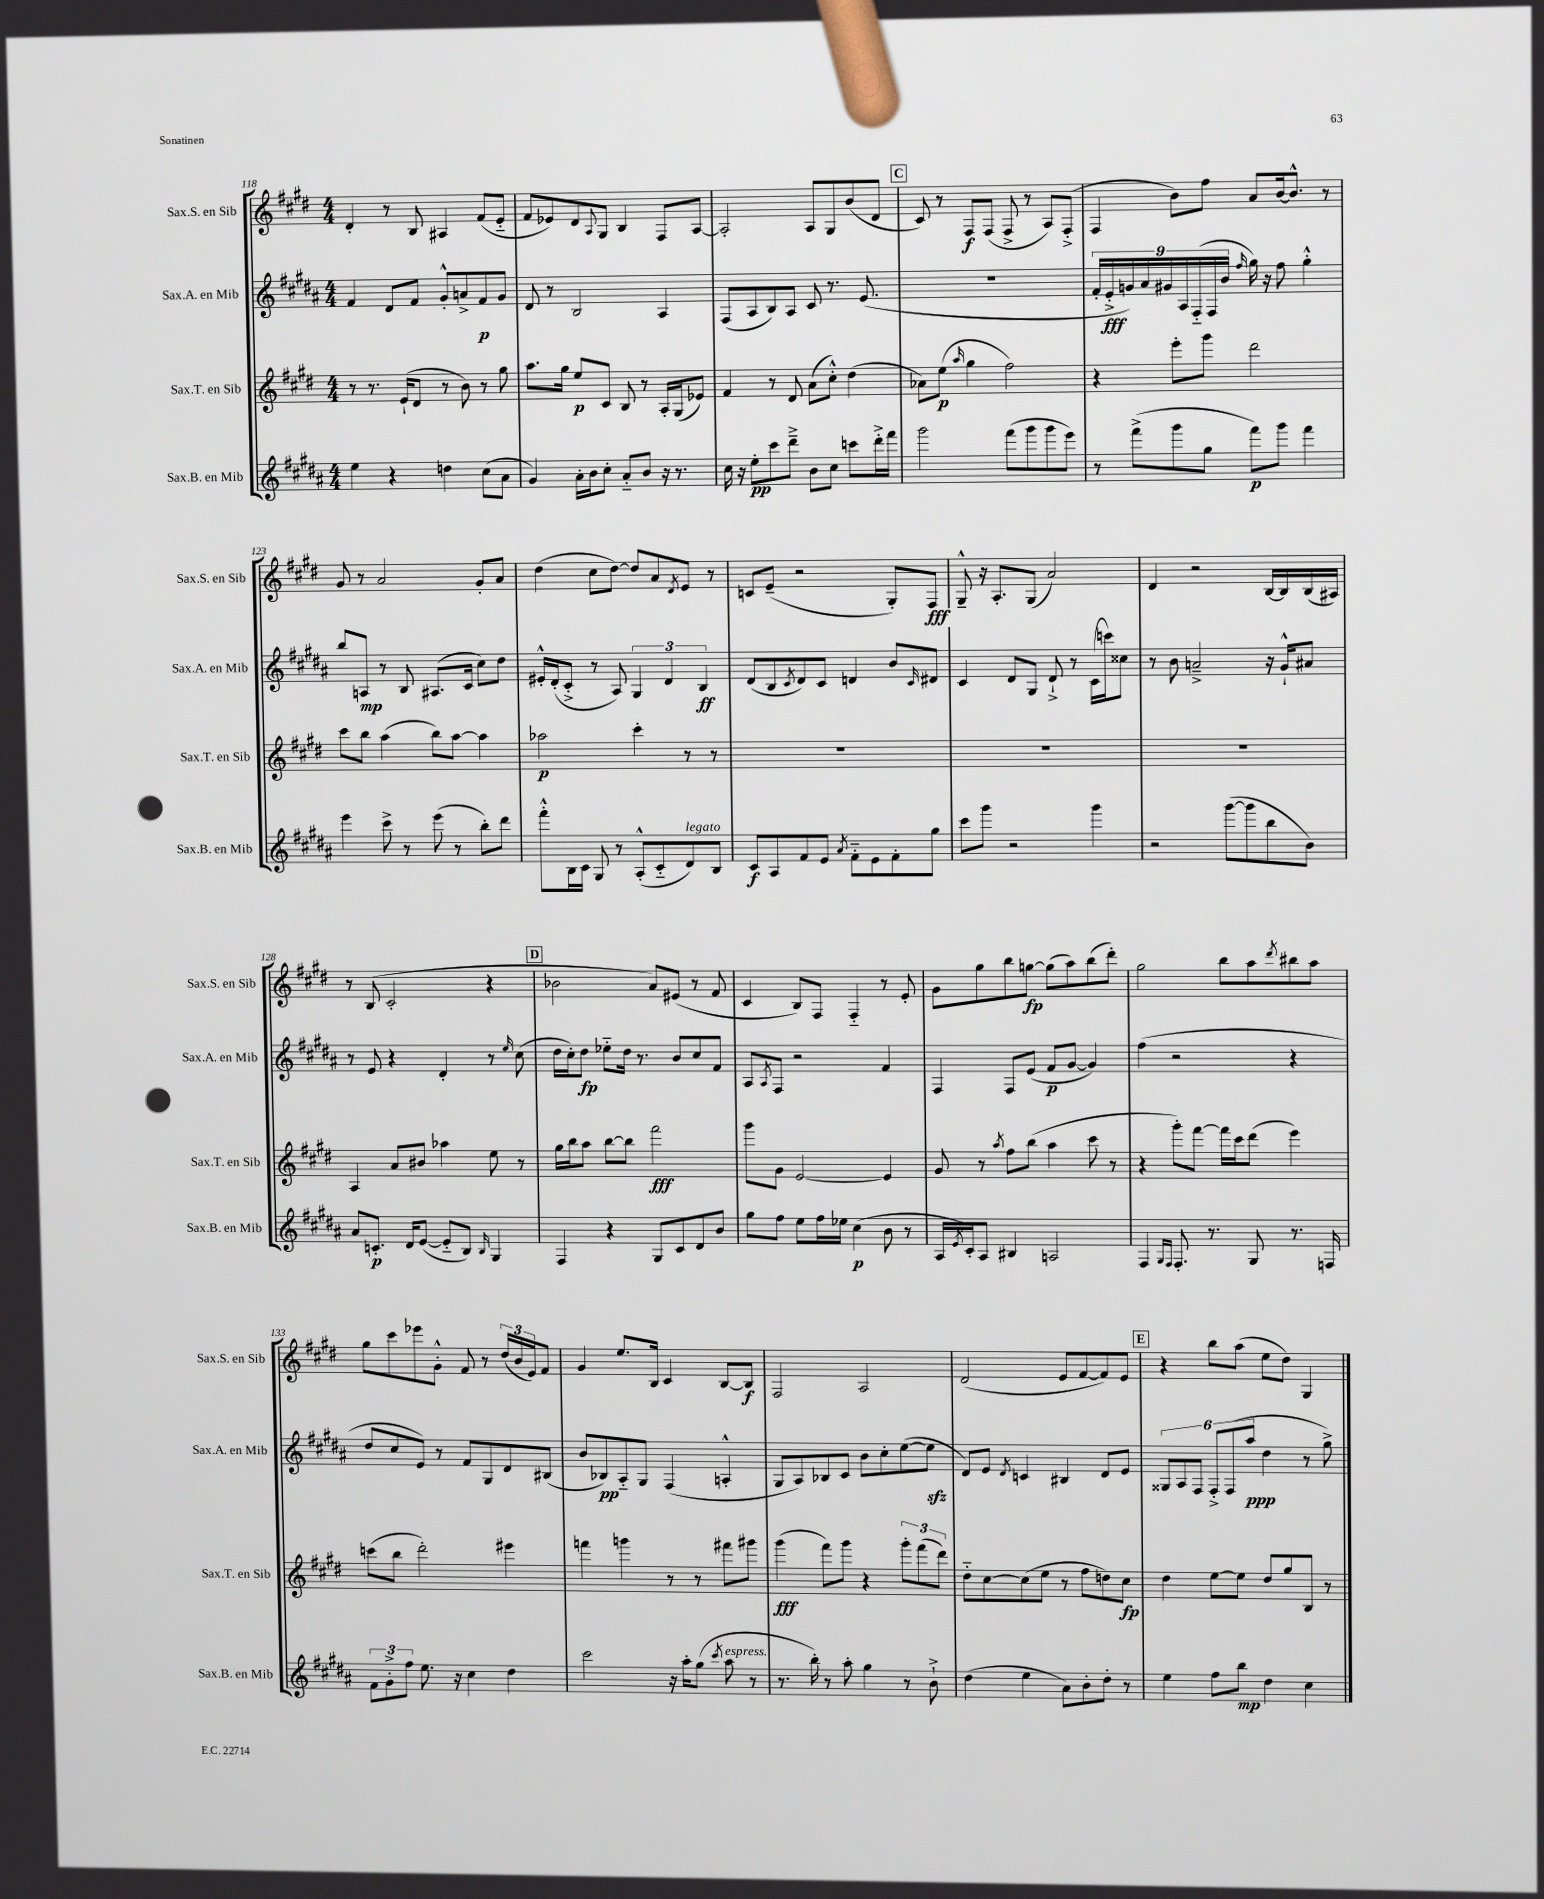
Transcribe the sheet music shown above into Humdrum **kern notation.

**kern	**dynam	**kern	**dynam	**kern	**dynam	**kern	**dynam
*part4	*part4	*part3	*part3	*part2	*part2	*part1	*part1
*staff4	*staff4	*staff3	*staff3	*staff2	*staff2	*staff1	*staff1
*I"Sax.B. en Mib	*	*I"Sax.T. en Sib	*	*I"Sax.A. en Mib	*	*I"Sax.S. en Sib	*
*I'Sax.B. en Mib	*	*I'Sax.T. en Sib	*	*I'Sax.A. en Mib	*	*I'Sax.S. en Sib	*
*clefG2	*	*clefG2	*	*clefG2	*	*clefG2	*
*k[f#c#g#d#a#]	*	*k[f#c#g#d#]	*	*k[f#c#g#d#a#]	*	*k[f#c#g#d#]	*
*M4/4	*	*M4/4	*	*M4/4	*	*M4/4	*
=118	=118	=118	=118	=118	=118	=118	=118
4ee\	.	8r	.	4f#/	.	4d#'/	.
.	.	8.r	.	.	.	.	.
4r	.	.	.	8d#/L	.	8r	.
.	.	(16e`/KL	.	.	.	.	.
.	.	8d#/J	.	8f#/J	.	8B/	.
4ddn\	.	8r	.	8g#'^^/L	.	4A#X/	.
.	.	8b\)	.	8an^/	.	.	.
(8cc#\L	.	8r	.	8f#/	p	(8f#/L	.
8a#\J	.	8gg#\	.	8g#/J	.	8e/J	.
=119	=119	=119	=119	=119	=119	=119	=119
4g#/)	.	8.aa\L	.	8d#/	.	8f#/L	.
.	.	.	.	8r	.	8e-X/)	.
.	.	16gg#\Jk	.	.	.	.	.
16a#'\LL	.	8ee/L	p	2B/	.	8d#/	.
16b\J	.	.	.	.	.	.	.
.	.	.	.	.	.	8qqA/	.
8cc#'\J	.	8c#/J	.	.	.	8G#/J	.
8a#/L	.	8B/	.	.	.	4B/	.
8b/J	.	8r	.	.	.	.	.
16r	.	16A'/LL	.	4A#/	.	8F#/L	.
8.r	.	(16G#/J	.	.	.	.	.
.	.	8e-X/J)	.	.	.	[8A/J	.
=120	=120	=120	=120	=120	=120	=120	=120
16cc#\	.	4f#/	.	(8F#/L	.	2A'/]	.
16r	.	.	.	.	.	.	.
8ee'\L	pp	.	.	8A#/	.	.	.
8ccc#\	.	8r	.	8B/)	.	.	.
8ddd#~^\J	.	8d#/	.	8A#/J	.	.	.
8b\L	.	(8a\L	.	8c#/	.	8A/L	.
8cc#\J	.	8cc#'^^\J)	.	8.r	.	8G#/	.
8cccn\L	.	(4dd#\	.	.	.	(8b/	.
.	.	.	.	(8.e/	.	.	.
16ddd#'^\L	.	.	.	.	.	8d#/J	.
16fff#\JJ	.	.	.	.	.	.	.
!!LO:REH:place=s1:t=C
=121	=121	=121	=121	=121	=121	=121	=121
2ggg#\	.	8a-X\L)	.	1r	.	8c#/)	.
.	.	(8ee\J	p	.	.	8r	.
.	.	16qqaa/	.	.	.	.	.
.	.	4gg#\	.	.	.	8F#/L	f
.	.	.	.	.	.	(8F#/J	.
(8fff#\L	.	2ff#\)	.	.	.	8F#^/	.
8ggg#\	.	.	.	.	.	8r	.
8ggg#\	.	.	.	.	.	8A/L)	.
8eee\J)	.	.	.	.	.	(8F#'^/J	.
=122	=122	=122	=122	=122	=122	=122	=122
8r	.	4r	.	18f#'/LL	.	4F#/	.
.	.	.	.	18e'^/	fff	.	.
.	.	.	.	18gn/)	.	.	.
(8fff#^\L	.	.	.	.	.	.	.
.	.	.	.	18a#/	.	.	.
.	.	.	.	18g#X/	.	.	.
8ggg#\	.	8eee'\L	.	.	.	8b\L)	.
.	.	.	.	18A#/	.	.	.
.	.	.	.	(18F#/	.	.	.
8gg#\J	.	8ggg#\J	.	.	.	8ff#\J	.
.	.	.	.	18F#/	.	.	.
.	.	.	.	18b/JJ	.	.	.
.	.	.	.	16qqff#/	.	.	.
8fff#\L)	p	2ddd#\	.	16gg#\)	.	8a/L	.
.	.	.	.	16r	.	.	.
8ggg#\J	.	.	.	8ff#\	.	[16b/k	.
.	.	.	.	.	.	8.b^^/J]	.
4fff#\	.	.	.	4gg#'^^\	.	.	.
.	.	.	.	.	.	8r	.
!!LO:LB:g=z
=123	=123	=123	=123	=123	=123	=123	=123
4eee\	.	8ccc#\L	.	8bb/L	.	8g#/	.
.	.	8bb\J	.	8An/J	mp	8r	.
8ccc#^\	.	(4aa\	.	8r	.	2a/	.
8r	.	.	.	8B/	.	.	.
(8eee\	.	8bb\L)	.	(8.A#X/L	.	.	.
8r	.	[8aa\J	.	.	.	.	.
.	.	.	.	16c#/Jk	.	.	.
8bb'\L)	.	4aa\]	.	8cc#\L)	.	8g#'/L	.
8ddd#\J	.	.	.	8dd#\J	.	8a/J	.
=124	=124	=124	=124	=124	=124	=124	=124
8fff#'^^\L	.	2aa-X\	p	16e#X'^^/LL	.	(4dd#\	.
.	.	.	.	(16d#'/J	.	.	.
16B\L	.	.	.	8c#'^/J	.	.	.
16c#\JJ	.	.	.	.	.	.	.
8G#/	.	.	.	8r	.	8cc#\L	.
8r	.	.	.	8A#/)	.	[8dd#\J)	.
(8A#'^^/L	.	4ccc#'\	.	6G#/	.	8dd#/L]	.
8c#/	.	.	.	.	.	8a/	.
.	.	.	.	6d#/	.	.	.
.	.	.	.	.	.	8qd#/	.
!LO:TX:a:i:t=legato	!	!	!	!	!	!	!
8d#/)	.	8r	.	.	.	8e/J	.
.	.	.	.	6B/	ff	.	.
8B/J	.	8r	.	.	.	8r	.
=125	=125	=125	=125	=125	=125	=125	=125
8c#/L	f	1r	.	(8d#/L	.	8cn/L	.
8A#/	.	.	.	8B/	.	(8e~/J	.
.	.	.	.	8qc#/	.	.	.
8f#/	.	.	.	8d#/)	.	2r	.
8e/J	.	.	.	8c#/J	.	.	.
8qa#/	.	.	.	.	.	.	.
8f#\L	.	.	.	4dn/	.	.	.
8e\	.	.	.	.	.	.	.
8f#'\	.	.	.	8b/L	.	8G#'/L)	.
.	.	.	.	16qqc#/	.	.	.
8gg#\J	.	.	.	8d#X/J	.	8F#/J	fff
=126	=126	=126	=126	=126	=126	=126	=126
8ccc#\L	.	1r	.	4c#/	.	8G#~^^/	.
8ggg#\J	.	.	.	.	.	16r	.
.	.	.	.	.	.	8.A'/L	.
2r	.	.	.	8d#/L	.	.	.
.	.	.	.	8G#/J	.	(8G#/J	.
.	.	.	.	8d#`^/	.	2a/)	.
.	.	.	.	8r	.	.	.
4ggg#\	.	.	.	(16c#\LL	.	.	.
.	.	.	.	16cccn\J)	.	.	.
.	.	.	.	8cc##X\J	.	.	.
=127	=127	=127	=127	=127	=127	=127	=127
2r	.	1r	.	8r	.	4d#/	.
.	.	.	.	8b\	.	.	.
.	.	.	.	2an~^/	.	2r	.
([8ggg#\L	.	.	.	.	.	.	.
8ggg#\]	.	.	.	.	.	.	.
8bb\	.	.	.	16r	.	[16B/LL	.
.	.	.	.	16g#`^^/KL	.	16B/]	.
8b\J)	.	.	.	8a#X/J	.	(16B/	.
.	.	.	.	.	.	16A#X/JJ)	.
!!LO:LB:g=z
=128	=128	=128	=128	=128	=128	=128	=128
8a#/L	.	4A/	.	8r	.	8r	.
8.cn'/J	p	.	.	8e/	.	(8B/	.
.	.	8a/L	.	4r	.	2c#'/	.
16d#/KL	.	.	.	.	.	.	.
([8e/J	.	8b#X/J	.	.	.	.	.
8e/L]	.	4aa-X\	.	4d#'/	.	.	.
8B/J)	.	.	.	.	.	.	.
16qqB/	.	.	.	.	.	.	.
4G#/	.	8ee\	.	8r	.	4r	.
.	.	.	.	16qqee/	.	.	.
.	.	8r	.	(8cc#\	.	.	.
!!LO:REH:place=s1:t=D
=129	=129	=129	=129	=129	=129	=129	=129
4F#/	.	16gg#\LL	.	16dd#\LL	.	2b-X\	.
.	.	16bb\J	.	16cc#'\J)	.	.	.
.	.	8aa\J	.	8dd#\J	fp	.	.
4r	.	[8bb\L	.	8ee-X\L	.	.	.
.	.	8bb\J]	.	16dd#\Jk	.	.	.
.	.	.	.	8.r	.	.	.
8G#/L	.	2fff#\	fff	.	.	8a/L)	.
8c#/	.	.	.	8b/L	.	(8e#X/J	.
8d#/	.	.	.	8cc#/	.	8r	.
8b/J	.	.	.	8f#/J	.	8f#/	.
=130	=130	=130	=130	=130	=130	=130	=130
8gg#\L	.	8ggg#\L	.	8A#/L	.	4c#/	.
.	.	.	.	8qA#/	.	.	.
8ff#\J	.	8g#\J	.	8F#/J	.	.	.
8ee\L	.	[2e/	.	2r	.	8B/L)	.
16ff#\L	.	.	.	.	.	8F#/J	.
16ee-X\JJ	.	.	.	.	.	.	.
(4cc#\	p	.	.	.	.	4F#/	.
8b\	.	4e/]	.	4f#/	.	8r	.
8r	.	.	.	.	.	8e'/	.
=131	=131	=131	=131	=131	=131	=131	=131
16A#/LL	.	8g#/	.	4F#/	.	8g#\L	.
8qe/	.	.	.	.	.	.	.
16c#'/J)	.	.	.	.	.	.	.
8A#/J	.	8r	.	.	.	8gg#\	.
.	.	8qaa/	.	.	.	.	.
4B#X/	.	8ff#\L	.	8F#/L	.	8bb\	.
.	.	(8bb\J	.	(8e/J	.	[8ggn\J	fp
2An/	.	4aa\	.	8f#/L	p	(8gg\L]	.
.	.	.	.	[8g#/J	.	8aa\)	.
.	.	8ccc#\	.	4g#/])	.	(8bb\	.
.	.	8r	.	.	.	8ddd#'\J)	.
=132	=132	=132	=132	=132	=132	=132	=132
4F#/	.	4r	.	(4ff#\	.	2gg#\	.
16qqG#/LL	.	.	.	.	.	.	.
16qqF#/JJ	.	.	.	.	.	.	.
8.F#'/	.	8ggg#'\L)	.	2r	.	.	.
.	.	[8fff#\J	.	.	.	.	.
8.r	.	.	.	.	.	.	.
.	.	16fff#\LL]	.	.	.	8bb\L	.
.	.	16ccc#\J	.	.	.	.	.
8G#/	.	(8ddd#\J	.	.	.	8aa\	.
.	.	.	.	.	.	8qddd#/	.
8.r	.	4eee\)	.	4r	.	8bb#X\	.
.	.	.	.	.	.	8aa\J	.
16Fn/	.	.	.	.	.	.	.
!!LO:LB:g=z
=133	=133	=133	=133	=133	=133	=133	=133
12f#\L	.	(8cccn\L	.	8dd#/L	.	8gg#\L	.
12g#'^\	.	.	.	.	.	.	.
.	.	8bb\J	.	8cc#/	.	8ccc#\	.
12ff#\J	.	.	.	.	.	.	.
8.ee\	.	2ddd#'\)	.	8e/J)	.	8eee-X\	.
.	.	.	.	8r	.	8g#'^^\J	.
16r	.	.	.	.	.	.	.
4cc#\	.	.	.	8f#/L	.	8f#/	.
.	.	.	.	8G#/	.	8r	.
4dd#\	.	4eee#X\	.	8d#/	.	(24dd#/LL	.
.	.	.	.	.	.	24b/	.
.	.	.	.	.	.	24e/J)	.
.	.	.	.	(8B#X/J	.	8f#/J	.
=134	=134	=134	=134	=134	=134	=134	=134
2ccc#\	.	4fffn\	.	8b/L	.	4g#/	.
.	.	.	.	8B-X/)	pp	.	.
.	.	4gggn\	.	8A#/	.	8.ee/L	.
.	.	.	.	8G#/J	.	.	.
.	.	.	.	.	.	16B/Jk	.
16r	.	8r	.	(4F#/	.	4c#/	.
16aa#'\KL	.	.	.	.	.	.	.
(8gg#\J	.	8r	.	.	.	.	.
8qccc#/	.	.	.	.	.	.	.
!LO:TX:a:i:t=espress.	!	!	!	!	!	!	!
8aa#\	.	8fff#X\L	.	4An'^^/	.	[8B/L	.
8r	.	8ggg#X\J	.	.	.	8B/J]	f
=135	=135	=135	=135	=135	=135	=135	=135
8.r	.	(4ggg#\	fff	8G#/L	.	2F#/	.
.	.	.	.	8A#/)	.	.	.
16bb'\)	.	.	.	.	.	.	.
8r	.	8fff#\L)	.	8B-X/	.	.	.
8aa#'\	.	8ggg#\J	.	8c#/J	.	.	.
4gg#\	.	4r	.	8b\L	.	2A/	.
.	.	.	.	8cc#'\	.	.	.
8r	.	12ggg#'\L	.	([8ee\	.	.	.
.	.	(12fff#\	.	.	.	.	.
8b`^\	.	.	.	8eezz\J]	.	.	.
.	.	12ddd#\J)	.	.	.	.	.
=136	=136	=136	=136	=136	=136	=136	=136
(4dd#\	.	8dd#\L	.	8d#/L)	.	(2d#/	.
.	.	[8cc#\	.	8e/J	.	.	.
.	.	.	.	8qd#/	.	.	.
4ee\	.	(8cc#\]	.	4cn/	.	.	.
.	.	8ee\J	.	.	.	.	.
8a#\L)	.	8r	.	4B#X/	.	8e/L	.
8b'\	.	8ff#\L	.	.	.	[8f#/	.
8dd#'\J	.	8ddn\)	.	8d#/L	.	8f#/])	.
8r	.	8cc#\J	fp	8e/J	.	8e/J	.
!!LO:REH:place=s1:t=E
=137	=137	=137	=137	=137	=137	=137	=137
4ee\	.	4dd#\	.	12G##X/L	.	4r	.
.	.	.	.	12A#/	.	.	.
.	.	.	.	12F#/J	.	.	.
8ff#\L	.	[8ee\L	.	12F#'^/L	.	8bb\L	.
.	.	.	.	(12F#/	.	.	.
8bb\J	mp	8ee\J]	.	.	.	(8aa\J	.
.	.	.	.	12aa#/J	ppp	.	.
4dd#\	.	8dd#/L	.	4dd#\	.	8ee\L	.
.	.	8gg#/	.	.	.	8dd#\J)	.
4cc#\	.	8B/J	.	8r	.	4G#/	.
.	.	8r	.	8gg#^\)	.	.	.
==	==	==	==	==	==	==	==
*-	*-	*-	*-	*-	*-	*-	*-
